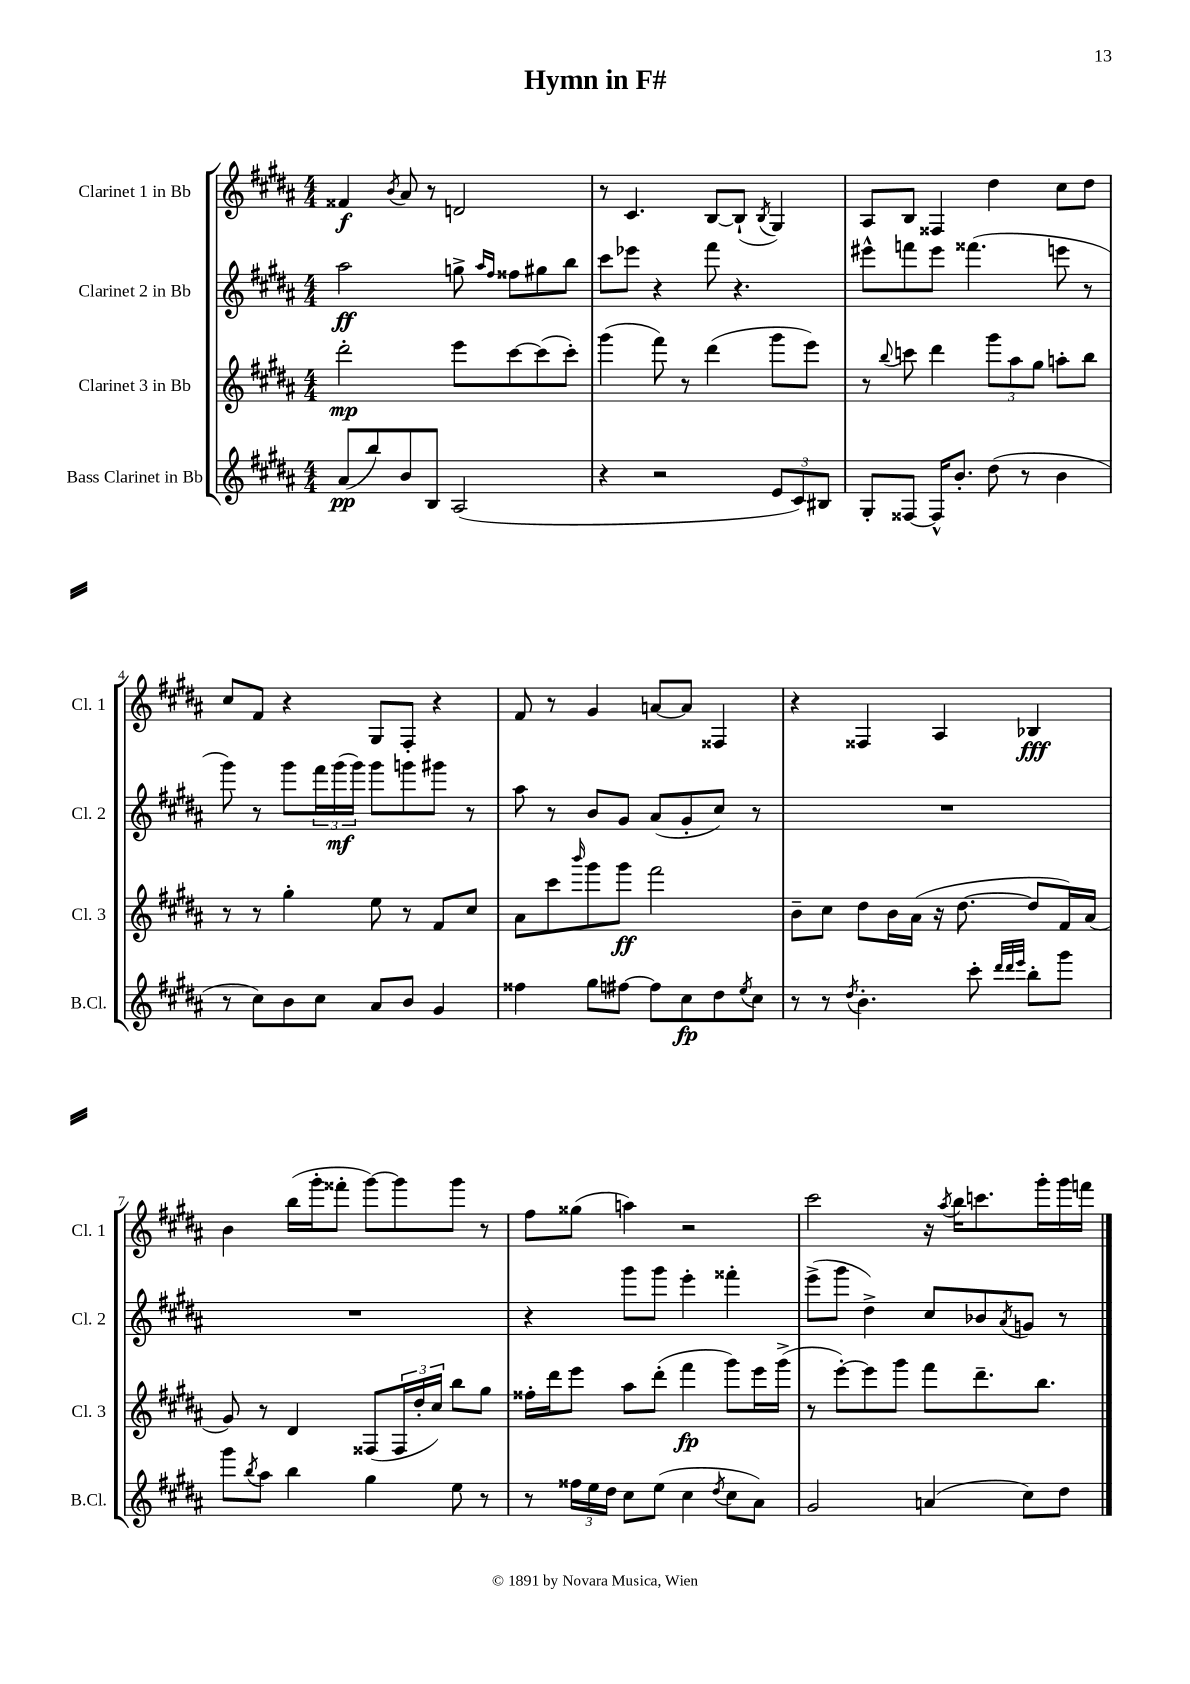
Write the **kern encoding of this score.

**kern	**kern	**kern	**kern
*staff4	*staff3	*staff2	*staff1
*clefG2	*clefG2	*clefG2	*clefG2
*k[f#c#g#d#a#]	*k[f#c#g#d#a#]	*k[f#c#g#d#a#]	*k[f#c#g#d#a#]
*M4/4	*M4/4	*M4/4	*M4/4
(8a#	2ddd#'	2aa#	4f##
8bb)	.	.	.
.	.	.	8qb
8b	.	.	8a#
8B	.	.	8r
(2A#	8eee	8gg^	2d
.	.	16qqaa#	.
.	.	16qqff#	.
.	[8ccc#	8ff##	.
.	(8ccc#]	8gg#	.
.	8ccc#')	8bb	.
=	=	=	=
4r	(4ggg#	8ccc#	8r
.	.	8eee-	4.c#
2r	8fff#)	4r	.
.	8r	.	.
.	(4ddd#	8fff#	[8B
.	.	4.r	(8B`]
.	.	.	8qB
12e	8ggg#	.	4G#)
12c#)	.	.	.
.	8eee)	.	.
12B#	.	.	.
=	=	=	=
8G#'	8r	8eee#^^	8A#
.	8qqbb	.	.
[8F##	8ccc	8fff	8B
16F##^^]	4ddd#	8eee#	4F##
8.b'	.	.	.
.	.	(4.fff##	.
(8dd#	12ggg#	.	4dd#
.	12aa#	.	.
8r	.	.	.
.	12gg#	.	.
4b	8aa'	8eee	8cc#
.	8bb	8r	8dd#
=	=	=	=
8r	8r	8ggg#)	8cc#
8cc#)	8r	8r	8f#
8b	4gg#'	8ggg#	4r
8cc#	.	24fff#	.
.	.	(24ggg#	.
.	.	24ggg#)	.
8a#	8ee	8ggg#	8G#
8b	8r	8ggg	8F#'
4g#	8f#	8ggg#	4r
.	8cc#	8r	.
=	=	=	=
4ff##	8a#	8aa#	8f#
.	8ccc#	8r	8r
.	16qqbbb	.	.
8gg#	8ggg#	8b	4g#
[8ff#	8ggg#	8g#	.
8ff#]	2fff#	(8a#	[8a
8cc#	.	8g#'	8a]
8dd#	.	8cc#)	4F##
8qee	.	.	.
8cc#	.	8r	.
=	=	=	=
8r	8b~	1r	4r
8r	8cc#	.	.
8qdd#	.	.	.
4.b'	8dd#	.	4F##
.	16b	.	.
.	(16a#	.	.
.	16r	.	4A#
.	[8.dd#	.	.
8ccc#'	.	.	.
32qqddd#	.	.	.
32qqddd#	.	.	.
32qqeee	.	.	.
8bb'	8dd#]	.	4B-
8ggg#	16f#)	.	.
.	(16a#	.	.
=	=	=	=
8ggg#	8g#)	1r	4b
8qbb	.	.	.
8aa#	8r	.	.
4bb	4d#	.	(16bb
.	.	.	16ggg#'
.	.	.	8fff##'
4gg#	(8F##	.	[8ggg#)
.	24F##	.	8ggg#]
.	24dd#'	.	.
.	24cc#)	.	.
8ee	8bb	.	8ggg#
8r	8gg#	.	8r
=	=	=	=
8r	16ff##'	4r	8ff#
.	16ddd#	.	.
24ff##	8eee	.	(8gg##
24ee	.	.	.
24dd#	.	.	.
8cc#	8aa#	8ggg#	4aa)
(8ee	(8ddd#'	8ggg#	.
4cc#	4fff#	4eee'	2r
8qdd#	.	.	.
8cc#	8ggg#)	4fff##'	.
8a#)	16eee	.	.
.	(16ggg#^	.	.
=	=	=	=
2g#	8r	(8eee^	2ccc#
.	[8eee')	8ggg#	.
.	8eee]	4dd#^)	.
.	8ggg#	.	.
(4a	8fff#	8cc#	16r
.	.	.	8qaa#
.	.	.	16bb
.	8.ddd#~	8b-	8.ccc
.	.	8qa#	.
8cc#)	.	8g	.
.	8.bb	.	16ggg#'
8dd#	.	8r	16ggg#
.	.	.	16fff
==	==	==	==
*-	*-	*-	*-
